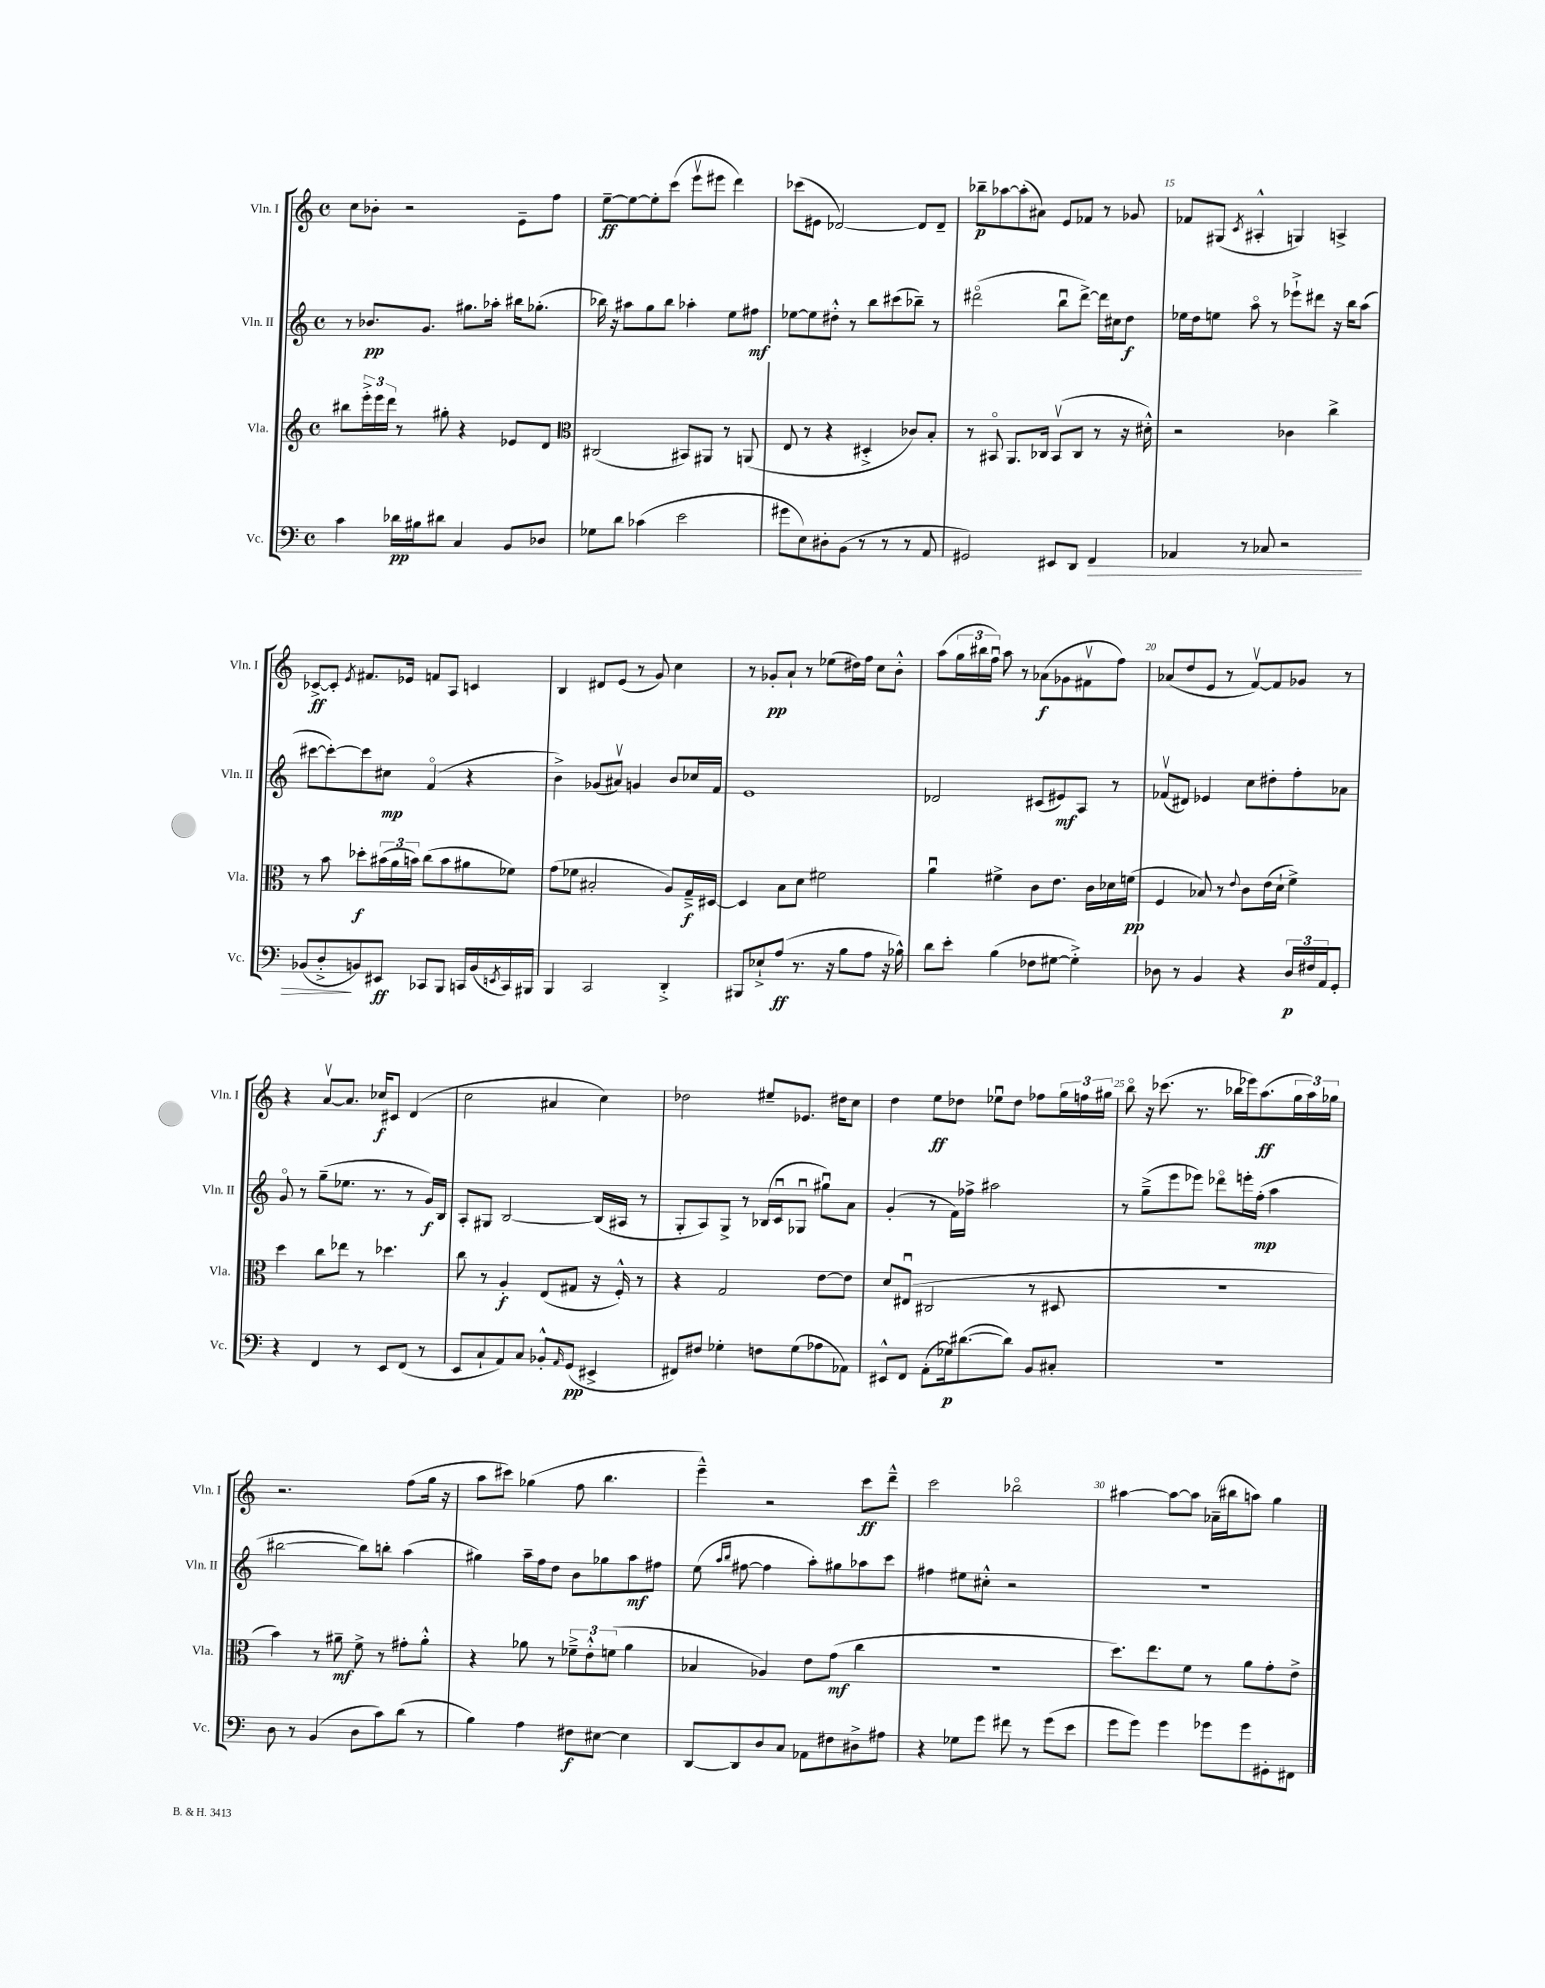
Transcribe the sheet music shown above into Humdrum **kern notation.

**kern	**dynam	**kern	**dynam	**kern	**dynam	**kern	**dynam
*part4	*part4	*part3	*part3	*part2	*part2	*part1	*part1
*staff4	*staff4	*staff3	*staff3	*staff2	*staff2	*staff1	*staff1
*I"Vc.	*	*I"Vla.	*	*I"Vln. II	*	*I"Vln. I	*
*I'Vc.	*	*I'Vla.	*	*I'Vln. II	*	*I'Vln. I	*
*clefF4	*	*clefG2	*	*clefG2	*	*clefG2	*
*k[]	*	*k[]	*	*k[]	*	*k[]	*
*M4/4	*	*M4/4	*	*M4/4	*	*M4/4	*
*met(c)	*	*met(c)	*	*met(c)	*	*met(c)	*
=11	=11	=11	=11	=11	=11	=11	=11
4c\	.	8bb#X\L	.	8r	.	8cc\L	.
.	.	24eee'^\L	.	8.b-X/L	pp	8b-X'\J	.
.	.	24eee\	.	.	.	.	.
.	.	24ddd\JJ	.	.	.	.	.
16d-X\LL	pp	8r	.	.	.	2r	.
16B#X\J	.	.	.	8.g/J	.	.	.
8d#X\J	.	8gg#X'\	.	.	.	.	.
4C/	.	4r	.	8.gg#X\L	.	.	.
.	.	.	.	16aa-X'\Jk	.	.	.
8BB/L	.	8e-X/L	.	16bb#X\KL	.	8e~\L	.
.	.	.	.	(8.gg-X'\J	.	.	.
8D-X/J	.	8d/J	.	.	.	8ff\J	.
=12	=12	=12	=12	=12	=12	=12	=12
*	*	*clefC3	*	*	*	*	*
8G-X\L	.	(2C#X/	.	16bb-X\)	.	[8ee~\L	ff
.	.	.	.	16r	.	.	.
8d\J	.	.	.	8aa#X\L	.	8ee\_	.
(4c-X\	.	.	.	8gg\	.	8ee'\]	.
.	.	.	.	8bb-\J	.	(8ccc\J	.
2e\	.	8BB#X/L)	.	4aa-X'\	.	8eeev\L	.
.	.	8AA#X/J	.	.	.	8eee#X\J	.
.	.	8r	.	8ee\L	.	4ddd\)	.
.	.	(8AAn/	.	8ff#X\J	mf	.	.
=13	=13	=13	=13	=13	=13	=13	=13
8g#X\L	.	8E/	.	[8ee-X\L	.	(8ccc-X\L	.
8E\)	.	8r	.	8ee-\]	.	8e#X\J	.
8D#X'\	.	4r	.	8dd#X'^^\J	.	[2d-X/)	.
(8BB\J	.	.	.	8r	.	.	.
8r	.	4D#X'^/	.	8bb\L	.	.	.
8r	.	.	.	(8ccc#X\	.	.	.
8r	.	8c-X/L)	.	8bb-X~\J)	.	8d-/L]	.
8AA/	.	8B'/J	.	8r	.	8d-~/J	.
=14	=14	=14	=14	=14	=14	=14	=14
2GG#X/)	.	8r	.	(2ddd#X\	.	8bb-X~\L	p
.	.	8BB#X/	.	.	.	[8aa-X\	.
.	.	8.AA/L	.	.	.	(8aa-'\]	.
.	.	.	.	.	.	8a#X\J)	.
.	.	16C-X/Jk	.	.	.	.	.
8EE#X/L	.	(8BB#v/L	.	8bbu\L	.	8e/L	.
8DD/J	.	8C-/J	.	[8ddd#^\J)	.	8f-X/J	.
!	!LO:HP:b	!	!	!	!	!	!
4FF/	>	8r	.	16ddd#\LL]	.	8r	.
.	.	.	.	16cc#X\J	.	.	.
.	.	16r	.	8dd\J	f	8g-X/	.
.	.	16d#X'^^\)	.	.	.	.	.
=15	=15	=15	=15	=15	=15	=15	=15
4AA-X/	.	2r	.	16ee-X\LL	.	8f-X/L	.
.	.	.	.	16dd\J	.	.	.
.	.	.	.	8een\J	.	(8G#X/J	.
.	.	.	.	.	.	8qc/	.
8r	.	.	.	8aa\	.	4A#X'^^/	.
8C-X/	.	.	.	8r	.	.	.
2r	.	4c-X\	.	8eee-X`^\L	.	4Gn/)	.
.	.	.	.	8ddd#X\J	.	.	.
.	.	4cc^\	.	16r	.	4An^/	.
.	.	.	.	16bb\KL	.	.	.
.	.	.	.	(8aa\J	.	.	.
!!LO:LB:g=z
=16	=16	=16	=16	=16	=16	=16	=16
(8BB-X/L	.	8r	.	[8ccc#X\L	.	[8c-X^/L	ff
8D'^/	.	8b\	.	8ccc#'\_)	.	8c-'/J]	.
.	.	.	.	.	.	8qe/	.
8BBn/)	]	8dd-X'\L	f	8ccc#\]	.	8.f#X/L	.
8EE#X/J	ff	(24b#X\L	.	8cc#X\J	mp	.	.
.	.	24a\	.	.	.	.	.
.	.	.	.	.	.	16e-X/Jk	.
.	.	24bn\JJ)	.	.	.	.	.
8CC-X/L	.	(8cc\L	.	(4f/	.	8fn/L	.
8BBB/J	.	8b\	.	.	.	8A/J	.
16CCn/LL	.	8a#X\	.	4r	.	4cn/	.
(16BB/	.	.	.	.	.	.	.
8qEEn/	.	.	.	.	.	.	.
16CC/)	.	8f-X\J)	.	.	.	.	.
16BBB#X/JJ	.	.	.	.	.	.	.
=17	=17	=17	=17	=17	=17	=17	=17
4BBB/	.	(8g\L	.	4b^\)	.	4B/	.
.	.	8f-X\J	.	.	.	.	.
2CC/	.	2B#X'/	.	(8g-X/L	.	8d#X/L	.
.	.	.	.	8a#Xv/J)	.	(8e/J	.
.	.	.	.	4gn/	.	8r	.
.	.	.	.	.	.	8g/)	.
4DD'^/	.	8A/L)	.	8b/L	.	4cc\	.
.	.	16G~^/L	f	16cc-X/L	.	.	.
.	.	[16D#X/JJ	.	16f/JJ	.	.	.
=18	=18	=18	=18	=18	=18	=18	=18
8BBB#X/L	.	4D#/]	.	1e	.	8r	.
8E-X`^/	.	.	.	.	.	8g-X'/L	pp
(8A/J	ff	8B\L	.	.	.	8a`/J	.
8.r	.	8d\J	.	.	.	8r	.
.	.	2f#X\	.	.	.	(8ee-X\L	.
16r	.	.	.	.	.	.	.
8B\L	.	.	.	.	.	16dd#X\L)	.
.	.	.	.	.	.	16ff\JJ	.
8A\J	.	.	.	.	.	8cc\L	.
16r	.	.	.	.	.	8b'^^\J	.
16B-X^^\)	.	.	.	.	.	.	.
=19	=19	=19	=19	=19	=19	=19	=19
8d\L	.	4au\	.	2d-X/	.	(8aa\L	.
8e'\J	.	.	.	.	.	24gg\L	.
.	.	.	.	.	.	24bb#X\	.
.	.	.	.	.	.	24ffu\JJ)	.
(4B\	.	4f#X^\	.	.	.	8aa\	.
.	.	.	.	.	.	8r	.
8F-X\L	.	8c\L	.	(8c#X/L	.	(8a-X\L	f
[8G#X\J	.	8.e\J	.	8e#X/)	mf	8g-X\	.
4G#'^\])	.	.	.	8A/J	.	8f#Xv\	.
.	.	16c\LL	.	.	.	.	.
.	.	16d-X\	.	8r	.	8ff\J)	.
.	.	(16fn\JJ	pp	.	.	.	.
=20	=20	=20	=20	=20	=20	=20	=20
8D-X\	.	4F/	.	(8f-Xv/L	.	(8a-X/L	.
8r	.	.	.	8d#X/J)	.	8dd/	.
4BB/	.	8B-X/)	.	4e-X/	.	8e/J	.
.	.	8r	.	.	.	8r	.
.	.	8qqe/	.	.	.	.	.
4r	.	8c\L	.	8cc\L	.	[8fv/L)	.
.	.	(16e\L	.	8dd#X'\	.	8f/]	.
.	.	16d`\JJ	.	.	.	.	.
24D-/LL	p	4f^\)	.	8ff'\	.	8g-X/J	.
24F#X/	.	.	.	.	.	.	.
24AA/J	.	.	.	.	.	.	.
8GG'/J	.	.	.	8a-X\J	.	8r	.
!!LO:LB:g=z
=21	=21	=21	=21	=21	=21	=21	=21
4r	.	4dd\	.	8g/	.	4r	.
.	.	.	.	8r	.	.	.
4FF/	.	8cc\L	.	(8gg~\L	.	[8av/L	.
.	.	8ee-X\J	.	8.ee-X\J	.	8.a/J]	.
8r	.	8r	.	.	.	.	.
.	.	.	.	8.r	.	16cc-X/KL	f
8EE/L	.	4.dd-X\	.	.	.	8c#X/J	.
(8FF/J	.	.	.	8r	.	(4d/	.
8r	.	.	.	16g/LL)	f	.	.
.	.	.	.	16B/JJ	.	.	.
=22	=22	=22	=22	=22	=22	=22	=22
8EE/L	.	8cc\	.	8A'/L	.	2cc\	.
8C`/	.	8r	.	8G#X/J	.	.	.
8AA/)	.	4A'/	f	[2B/	.	.	.
8C/J	.	.	.	.	.	.	.
8BB-X'^^/L	.	(8E/L	.	.	.	4a#X/	.
16qqAA/	.	.	.	.	.	.	.
(8GG/J	pp	8G#X/J	.	.	.	.	.
4EE#X^/	.	16r	.	(16B/LL]	.	4cc\)	.
.	.	16F'^^/)	.	16A#X/JJ	.	.	.
.	.	8r	.	8r	.	.	.
=23	=23	=23	=23	=23	=23	=23	=23
8FF#X/L)	.	4r	.	8G'/L	.	2dd-X\	.
8F#X/J	.	.	.	8A/)	.	.	.
4G-X'\	.	2G/	.	8G^/J	.	.	.
.	.	.	.	8r	.	.	.
8Fn\L	.	.	.	(16B-X/LL	.	8ee#X~/L	.
.	.	.	.	16cu/J	.	.	.
(8G-\	.	.	.	8G-Xu/J	.	8.e-X/J	.
8A-X\	.	[8e\L	.	8gg#Xu\L)	.	.	.
.	.	.	.	.	.	16dd#X\KL	.
8AA-X\J)	.	8e\J]	.	8a\J	.	8cc\J	.
=24	=24	=24	=24	=24	=24	=24	=24
8EE#X^^/L	.	8d/L	.	(4g'/	.	4dd\	.
8FF/J	.	(8E#Xu/J	.	.	.	.	.
(8AA'\L	.	2C#X/	.	8r	.	8ee\L	ff
16G-X\k)	p	.	.	16f\LL)	.	8dd-X\J	.
([8.d#X\	.	.	.	16ff-X^\JJ	.	.	.
.	.	.	.	2aa#X\	.	8ee-Xu\L	.
8d#\J])	.	.	.	.	.	8dd-\J	.
8BB/L	.	8r	.	.	.	8ff-X\L	.
8C#X'/J	.	8D#X/	.	.	.	24gg\L	.
.	.	.	.	.	.	24ffn\	.
.	.	.	.	.	.	24gg#X\JJ	.
=25	=25	=25	=25	=25	=25	=25	=25
1r	.	1r	.	8r	.	8bb\	.
.	.	.	.	(8gg~^\L	.	16r	.
.	.	.	.	.	.	(8.ccc-X\	.
.	.	.	.	8eee\	.	.	.
.	.	.	.	8eee-X\J)	.	8.r	.
.	.	.	.	8ddd-X\L	.	.	.
.	.	.	.	.	.	16bb-X\LL	.
.	.	.	.	16eeen'\L	.	16eee-X\J)	.
.	.	.	.	(16ff'\JJ	mp	(8.aa\	ff
.	.	.	.	4aa\	.	.	.
.	.	.	.	.	.	24gg\L	.
.	.	.	.	.	.	24aa\)	.
.	.	.	.	.	.	24gg-X\JJ	.
!!LO:LB:g=z
=26	=26	=26	=26	=26	=26	=26	=26
8D\	.	4b\)	.	[2bb#X\	.	2.r	.
8r	.	.	.	.	.	.	.
(4BB/	.	8r	.	.	.	.	.
.	.	8a#X~\	mf	.	.	.	.
8D\L	.	8f^\	.	8bb#\L])	.	.	.
8c\)	.	8r	.	8bbn'\J	.	.	.
(8d\J	.	8g#X'\L	.	(4aa\	.	(8ff\L	.
8r	.	8a#'^^\J	.	.	.	16gg\Jk	.
.	.	.	.	.	.	16r	.
=27	=27	=27	=27	=27	=27	=27	=27
4B\)	.	4r	.	4gg#X\)	.	8aa\L	.
.	.	.	.	.	.	8ccc#X\J)	.
4A\	.	8a-X\	.	16aa~\LL	.	(4gg-X\	.
.	.	.	.	16ff\J	.	.	.
.	.	8r	.	8dd\J	.	.	.
8F#X\L	f	12f-X~^\L	.	8b\L	.	8ff\	.
.	.	12e'^^\	.	.	.	.	.
[8E#X\J	.	.	.	8gg-X\	.	4.bb\	.
.	.	(12fn\J	.	.	.	.	.
4E#\]	.	4a-\	.	8aa\	mf	.	.
.	.	.	.	8ff#X\J	.	.	.
=28	=28	=28	=28	=28	=28	=28	=28
[8DD/L	.	4B-X/	.	(8ee\	.	4eee~^^\)	.
.	.	.	.	16qqaa/LL	.	.	.
.	.	.	.	16qqbb/JJ	.	.	.
8DD/]	.	.	.	[8ff#X\	.	.	.
8D/	.	4A-X/)	.	4ff#\]	.	2r	.
8C/J	.	.	.	.	.	.	.
8AA-X\L	.	8e\L	.	8aa'\L)	.	.	.
8F#X\	.	(8g\J	mf	8gg#X\	.	.	.
8D#X^\	.	4cc\	.	8aa-X\	.	8ccc\L	ff
8A#X\J	.	.	.	8ccc\J	.	8ddd~^^\J	.
=29	=29	=29	=29	=29	=29	=29	=29
4r	.	1r	.	4ff#X\	.	2ccc\	.
8G-X\L	.	.	.	8ee#X\L	.	.	.
8g\J	.	.	.	8cc#X'^^\J	.	.	.
8f#X\	.	.	.	2r	.	2bb-X\	.
8r	.	.	.	.	.	.	.
(8g\L	.	.	.	.	.	.	.
8e\J	.	.	.	.	.	.	.
=30	=30	=30	=30	=30	=30	=30	=30
8g\L	.	8.dd\L)	.	1r	.	[4aa#X\	.
8g\J)	.	.	.	.	.	.	.
.	.	8.ee\	.	.	.	.	.
4g\	.	.	.	.	.	8aa#\L_	.
.	.	8f\J	.	.	.	8aa#\J]	.
8g-X\L	.	8r	.	.	.	(16a-X~\LL	.
.	.	.	.	.	.	16bb#X\J	.
8g-\	.	8a\L	.	.	.	8aan\J)	.
8GG#X'\	.	8g'\	.	.	.	4gg\	.
8FF#X\J	.	8e^\J	.	.	.	.	.
==	==	==	==	==	==	==	==
*-	*-	*-	*-	*-	*-	*-	*-
